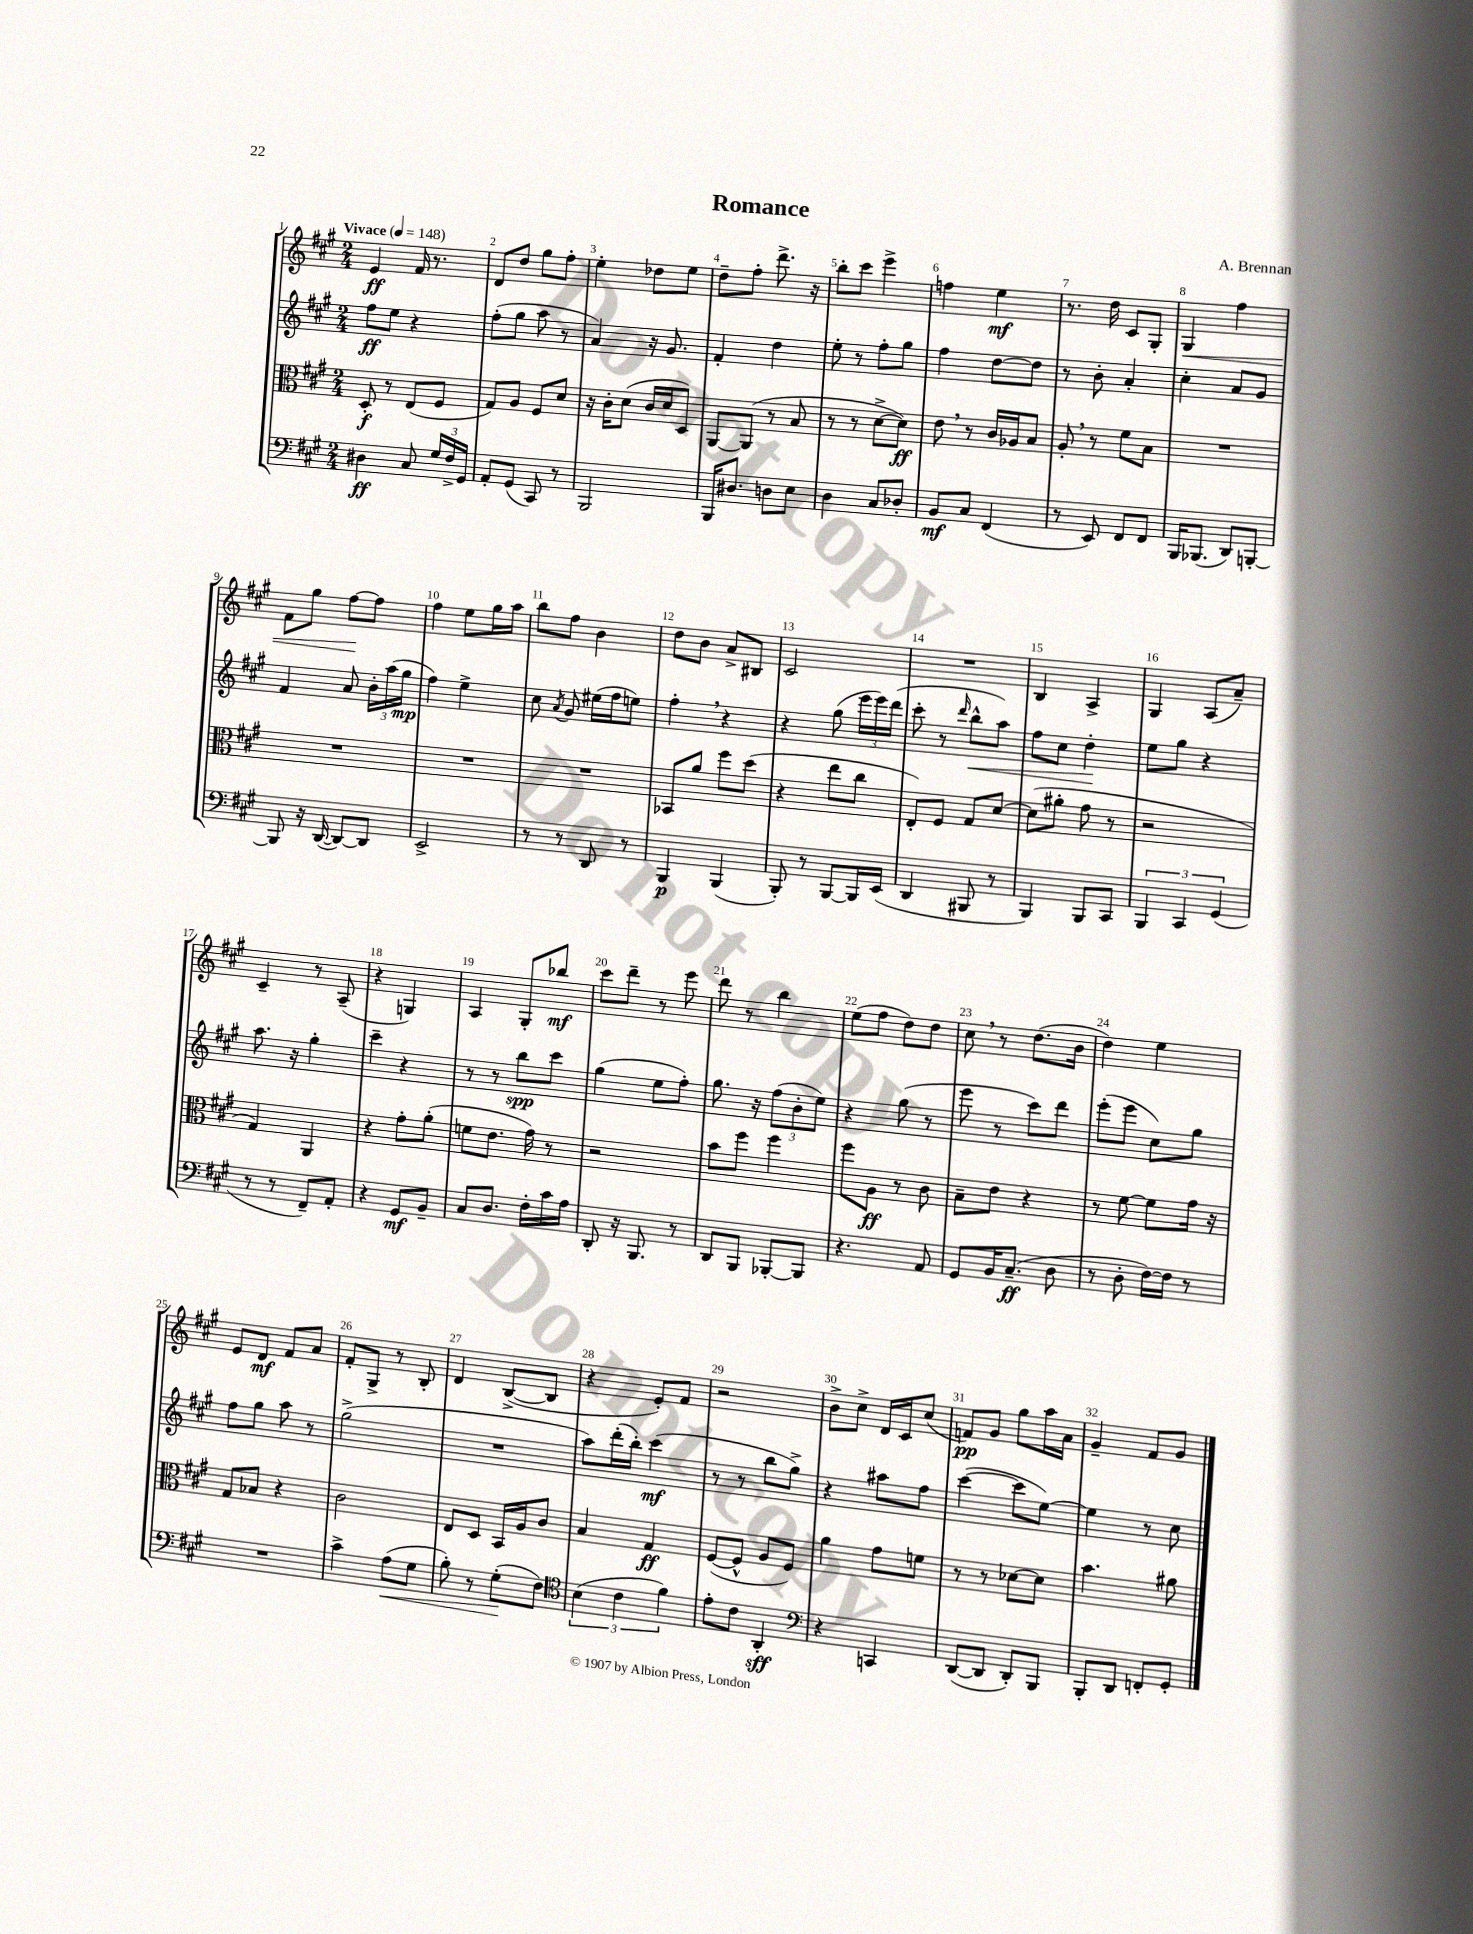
\header { title = "Romance" composer = "A. Brennan" }
<<
\new StaffGroup <<
\new Staff = "s0" {
    \clef treble \key a \major \numericTimeSignature \time 2/4 \tempo "Vivace" 4 = 148
    \autoBeamOff e'4\ff fis'16 r8. |
    d'8[ d''8] gis''8[ fis''8]-. |
    e''4-. des''8[ e''8] |
    d''8[-- fis''8]-. d'''8.-> r16 |
    b''8[-. cis'''8] e'''4-> |
    f''4 e''4\mf |
    r8. d''16 cis'8[ gis8]-. |
    gis4\< fis''4 |
    fis'8[ gis''8] fis''8[~\! fis''8] |
    fis''4 e''8[ gis''16 a''16] |
    b''8[ fis''8] b'4 |
    d''8[ b'8] a'8[-> bis8] |
    cis'2 |
    R2 |
    b4 a4-> |
    gis4 a8[( a'8]--) |
    cis'4-- r8 a8--( |
    r4 g4) |
    a4 gis8[-. bes''8]\mf |
    cis'''8[ d'''8]-- r8 e'''8 |
    d'''8 r8 b''4 |
    e''8[( fis''8] d''8[) d''8] |
    cis''8 \breathe r8 d''8.[( b'16] |
    d''4) e''4 |
    e'8[ d'8]\mf fis'8[ a'8] |
    fis'8[-. gis8]-> r8 b8-. |
    d'4 b8[~->( b8] |
    r4 e'8[-.) fis'8] |
    r2 |
    b'8[-> cis''8]-> d'16[ cis'16 cis''8]( |
    f'8[\pp) gis'8] gis''8[ a''16 a'16] |
    gis'4-- fis'8[ gis'8] \bar "|." |
}
\new Staff = "s1" {
    \clef treble \key a \major \numericTimeSignature \time 2/4
    \autoBeamOff fis''8[\ff e''8] r4 |
    fis''8[-.( gis''8] a''8 r8 |
    a'4) r16 gis'8. |
    fis'4-. d''4 |
    e''8-. r8 fis''8[-. gis''8] |
    fis''4 d''8[~ d''8] |
    r8 b'8-. a'4-. |
    cis''4-. a'8[ gis'8] |
    fis'4 a'8 \tuplet 3/2 { b'16[-. a''16( gis''16]\mp } |
    fis''4) e''4-> |
    cis''8 \acciaccatura { a'8 } gis'8 eis''16[( fis''16 e''8]) |
    fis''4-. \breathe r4 |
    r4 gis''8( \tuplet 3/2 { e'''16[ e'''16) d'''16]( } |
    cis'''8-. r8 \grace { d'''16 } b''8[-^\< a''8]) |
    fis''8[ cis''8] d''4-.\! |
    e''8[ gis''8] r4 |
    a''8. r16 gis''4-. |
    cis'''4-- r4 |
    r8 r8 b''8[\spp cis'''8] |
    gis''4( e''8[ fis''8]-.) |
    gis''8. r16 \tuplet 3/2 { fis''8[( b'8-. e''8]) } |
    r4 gis''8( r8 |
    e'''8 r8 cis'''8[) d'''8] |
    e'''8[-.( e'''8] cis''8[) gis''8] |
    fis''8[ gis''8] a''8 r8 |
    gis''2->( |
    R2 |
    a''8[) d'''16-.( b''16]-.) cis'''4\mf( |
    r8 r8 b''8[ gis''8]->) |
    r4 ais''8[ fis''8] |
    cis'''4~( cis'''8[ e''8]~) |
    e''4 r8 cis''8 \bar "|." |
}
\new Staff = "s2" {
    \clef alto \key a \major \numericTimeSignature \time 2/4
    \autoBeamOff d8-.\f r8 e8[( fis8] |
    gis8[) a8] fis8[ d'8] |
    r16 cis'16[-. d'8]( cis'16[ d'16 d8]) |
    a,8[~ a,8]( r8 b8 |
    r8 r8 d'8[~-> d'8]\ff) |
    e'8 \breathe r8 cis'16[ aes16 b8] |
    a8-. \breathe r8 fis'8[ b8] |
    R2 |
    R2 |
    R2 |
    R2 |
    bes,8[ a'8] fis''8[ d''8]( |
    r4 e''8[ cis''8] |
    e8[-.) fis8] gis8[ d'8]~ |
    d'8[( ais'8]-. gis'8 r8 |
    r2 |
    gis4) a,4 |
    r4 gis'8[-. a'8]-.( |
    f'8[ e'8.] gis'16) r8 |
    r2 |
    b'8[ fis''8] fis''4 |
    fis''8[ a8]\ff r8 cis'8 |
    b8[-- e'8] r4 |
    r8 fis'8~ fis'8[ gis'16] r16 |
    gis8[ bes8] r4 |
    cis'2 |
    e8[ d8] b,16[ a16 cis'8] |
    b4 gis4\ff |
    fis8[~( fis8]-^ a8[ fis8]) |
    a'4 gis'8[ f'8] |
    r8 r8 des'8[~ des'8] |
    b'4. ais'8 \bar "|." |
}
\new Staff = "s3" {
    \clef bass \key a \major \numericTimeSignature \time 2/4
    \autoBeamOff dis4\ff cis8 \tuplet 3/2 { gis16[ fis16-> gis,16] } |
    a,8[-. gis,8]( cis,8) r8 |
    b,,2 |
    b,,16[ dis8.] d8[ e8] |
    d4 cis8[ des8]-. |
    b,8[\mf cis8] fis,4( |
    r8 e,8) fis,8[ fis,8] |
    b,,16[ bes,,8.]( d,8[) b,,8]~-. |
    b,,8 r16 d,16~( d,8[~) d,8] |
    e,2-> |
    r8 r8 d,8 r8 |
    b,,4\p b,,4( |
    b,,8-.) r8 b,,8[~ b,,16 e,16]( |
    d,4 bis,,8 r8 |
    b,,4) b,,8[ cis,8] |
    \tuplet 3/2 { b,,4 cis,4 gis,4( } |
    r8 r8 fis,8[--) a,8]-. |
    r4 gis,8[\mf b,8]-- |
    cis8[ d8.] fis16[-. cis'16 a16] |
    d,8-. r16 b,,8. r8 |
    d,8[ b,,8] bes,,8[~-. bes,,8] |
    r4. a,8 |
    gis,8[ b,16 cis8.]--\ff( d8 |
    r8 d8-. fis16[~) fis16] r8 |
    R2 |
    cis'4-> a8[\<( gis8] |
    b8-.) r8 gis8[-.\!( fis8]) |
    \clef tenor \tuplet 3/2 { b4( cis'4 fis'4) } |
    e'8[-. cis'8] a,4-.\sff |
    \clef bass r4 c,4 |
    d,8[~( d,8] d,8[-.) b,,8] |
    b,,8[-. d,8] f,8[-. gis,8]-. \bar "|." |
}
>>
>>
\layout { \context { \Score \override BarNumber.break-visibility = ##(#f #t #t) barNumberVisibility = #all-bar-numbers-visible } }
